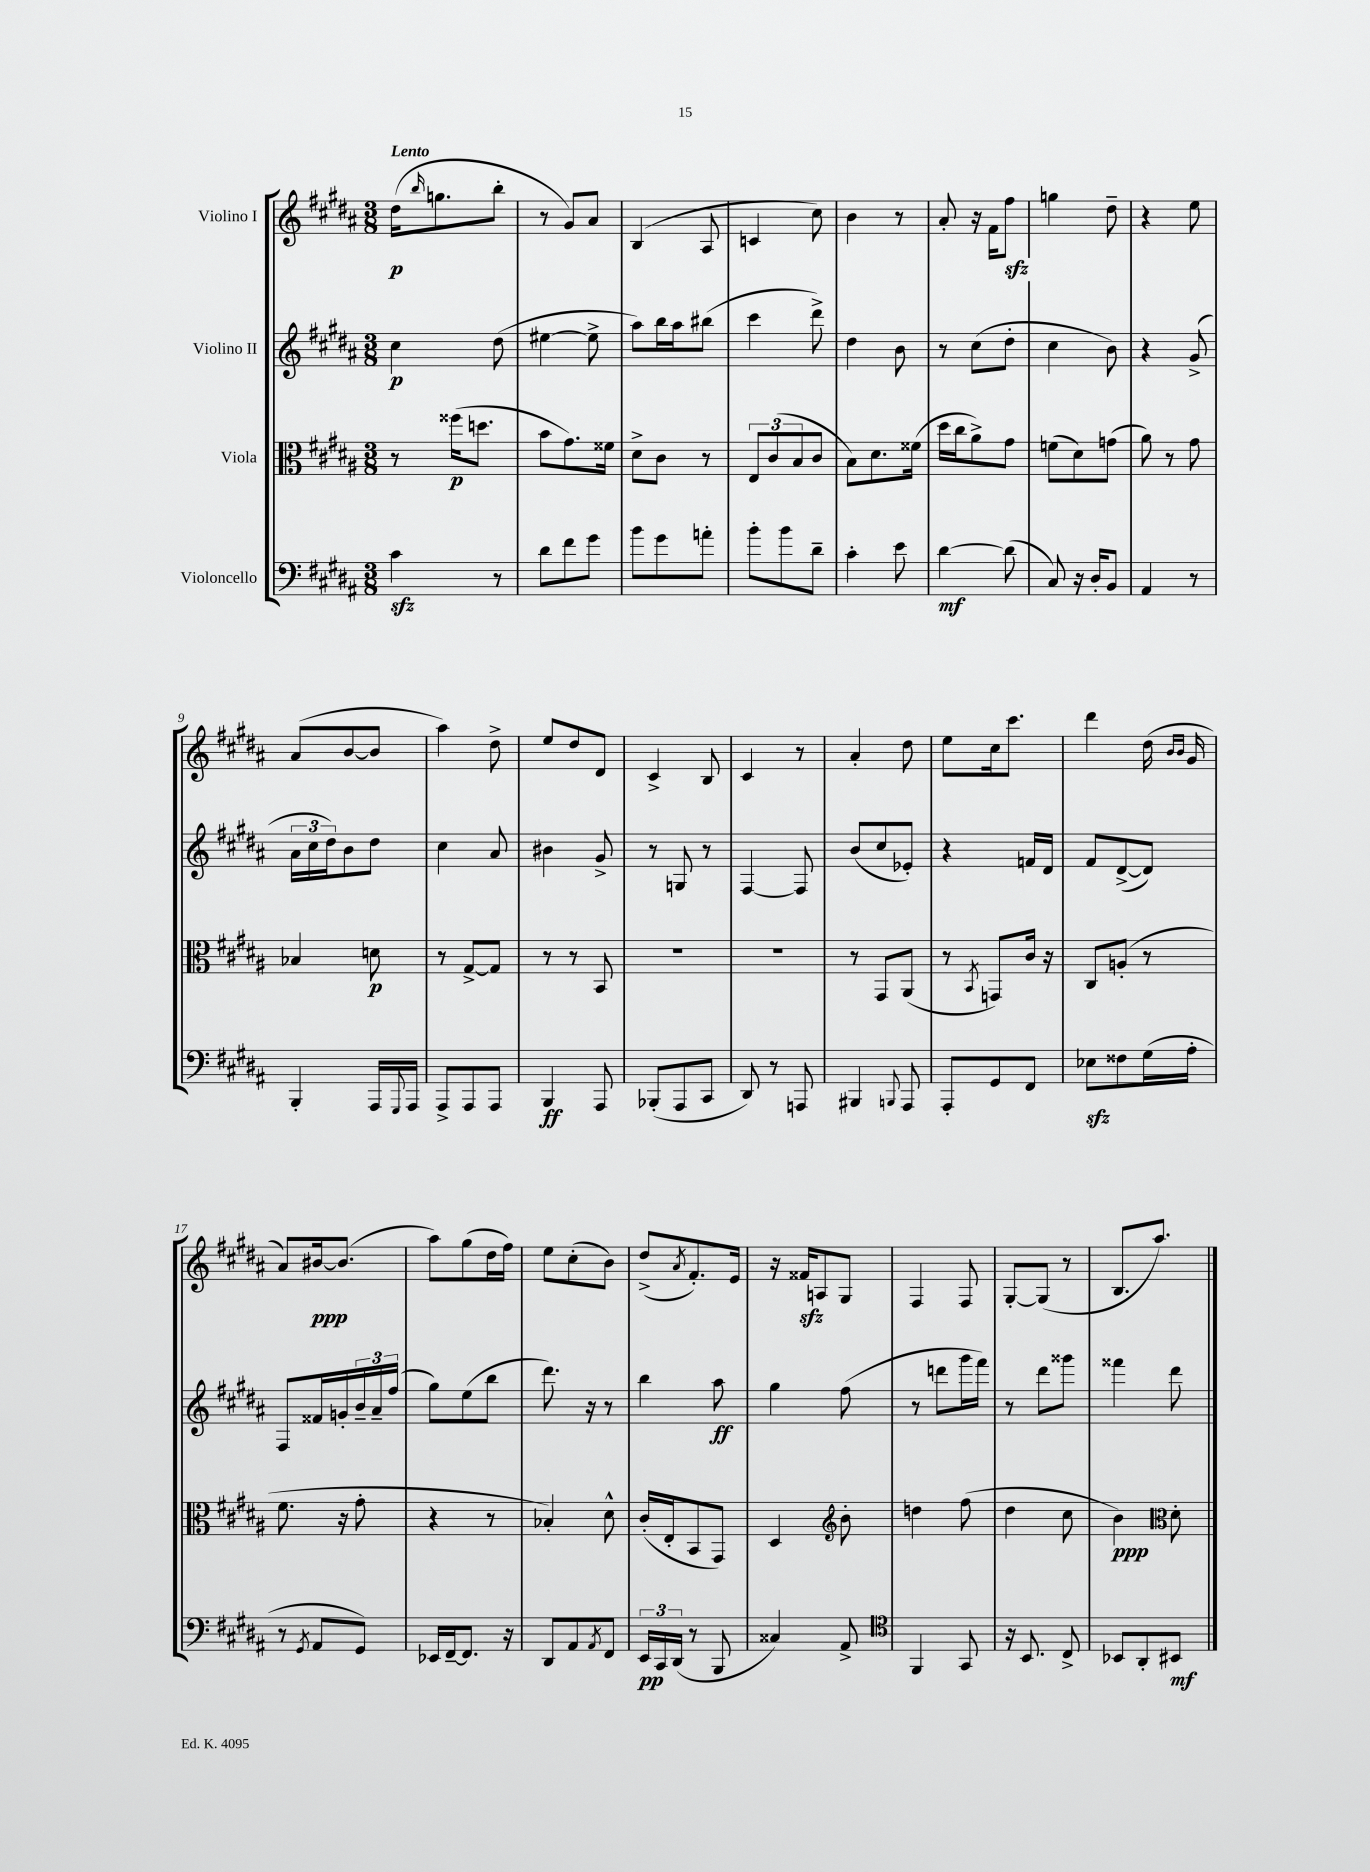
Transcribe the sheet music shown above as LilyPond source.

<<
\new StaffGroup <<
\new Staff = "s0" \with { instrumentName = "Violino I" } {
    \clef treble \key b \major \numericTimeSignature \time 3/8 \tempo "Lento"
    dis''16\p( \grace { b''16 } g''8. b''8-. |
    r8 gis'8) ais'8 |
    b4( ais8 |
    c'4 cis''8) |
    b'4 r8 |
    ais'8-. r16 fis'16 fis''8\sfz |
    g''4 dis''8-- |
    r4 e''8 |
    ais'8( b'8~ b'8 |
    ais''4) dis''8-> |
    e''8 dis''8 dis'8 |
    cis'4-> b8 |
    cis'4 r8 |
    ais'4-. dis''8 |
    e''8 cis''16 cis'''8. |
    dis'''4 dis''16( \grace { b'16 b'16 } gis'16 |
    ais'8) bis'16~\ppp bis'8.( |
    ais''8) gis''8( dis''16 fis''16) |
    e''8 cis''8-.( b'8) |
    dis''8->( \acciaccatura { ais'8 } fis'8.-.) e'16 |
    r16 fisis'16\sfz a8 gis8 |
    fis4 fis8 |
    gis8~-. gis8( r8 |
    b8. ais''8.) \bar "|." |
}
\new Staff = "s1" \with { instrumentName = "Violino II" } {
    \clef treble \key b \major \numericTimeSignature \time 3/8
    cis''4\p dis''8( |
    eis''4~ eis''8-> |
    ais''8) b''16 ais''16 bis''8( |
    cis'''4 dis'''8->) |
    dis''4 b'8 |
    r8 cis''8( dis''8-. |
    cis''4 b'8) |
    r4 gis'8->( |
    \tuplet 3/2 { ais'16 cis''16 dis''16) } b'8 dis''8 |
    cis''4 ais'8 |
    bis'4 gis'8-> |
    r8 g8 r8 |
    fis4~ fis8 |
    b'8( cis''8 ees'8-.) |
    r4 f'16 dis'16 |
    fis'8 dis'8~->( dis'8) |
    fis8 fisis'16 g'16-. \tuplet 3/2 { b'16-- ais'16-- fis''16( } |
    gis''8) e''8( b''8 |
    dis'''8.) r16 r8 |
    b''4 ais''8\ff |
    gis''4 fis''8( |
    r8 d'''8 gis'''16 fis'''16) |
    r8 dis'''8 gisis'''8 |
    fisis'''4 dis'''8 \bar "|." |
}
\new Staff = "s2" \with { instrumentName = "Viola" } {
    \clef alto \key b \major \numericTimeSignature \time 3/8
    r8 fisis''16\p( d''8. |
    b'8 gis'8.) fisis'16 |
    dis'8-> cis'8 r8 |
    \tuplet 3/2 { e8 cis'8( b8 } cis'8 |
    b8) dis'8. fisis'16( |
    dis''16 cis''16 ais'8->) gis'8 |
    f'8( dis'8) g'8( |
    ais'8) r8 gis'8 |
    bes4 d'8\p |
    r8 gis8~-> gis8 |
    r8 r8 b,8 |
    R4. |
    R4. |
    r8 gis,8 ais,8( |
    r8 \acciaccatura { b,8 } g,8) cis'16 r16 |
    cis8 a8-.( r8 |
    fis'8. r16 gis'8-. |
    r4 r8 |
    bes4-.) dis'8-^ |
    cis'16-.( e16-. b,8 gis,8) |
    dis4 \clef treble b'8-. |
    d''4 fis''8( |
    dis''4 cis''8 |
    b'4\ppp) \clef alto dis'8-. \bar "|." |
}
\new Staff = "s3" \with { instrumentName = "Violoncello" } {
    \clef bass \key b \major \numericTimeSignature \time 3/8
    cis'4\sfz r8 |
    dis'8 fis'8 gis'8 |
    b'8 gis'8 a'8-. |
    b'8-. b'8 dis'8-- |
    cis'4-. e'8 |
    dis'4~\mf dis'8( |
    cis8) r16 dis16-. b,8 |
    ais,4 r8 |
    b,,4-. ais,,16 \appoggiatura { gis,,8 } ais,,16 |
    ais,,8-> ais,,8 ais,,8 |
    b,,4\ff ais,,8 |
    bes,,8-.( ais,,8 cis,8 |
    dis,8) r8 a,,8 |
    bis,,4 \appoggiatura { b,,8 } ais,,8 |
    ais,,8-. gis,8 fis,8 |
    ees8\sfz fisis8 gis16( ais16-. |
    r8 \acciaccatura { gis,8 } ais,8 gis,8) |
    ees,16 fis,16~-- fis,8. r16 |
    dis,8 ais,8 \acciaccatura { ais,8 } fis,8 |
    \tuplet 3/2 { e,16\pp cis,16 dis,16( } r8 b,,8 |
    cisis4) ais,8-> |
    \clef tenor fis,4 gis,8 |
    r16 b,8. cis8-> |
    bes,8 ais,8-. bis,8\mf \bar "|." |
}
>>
>>
